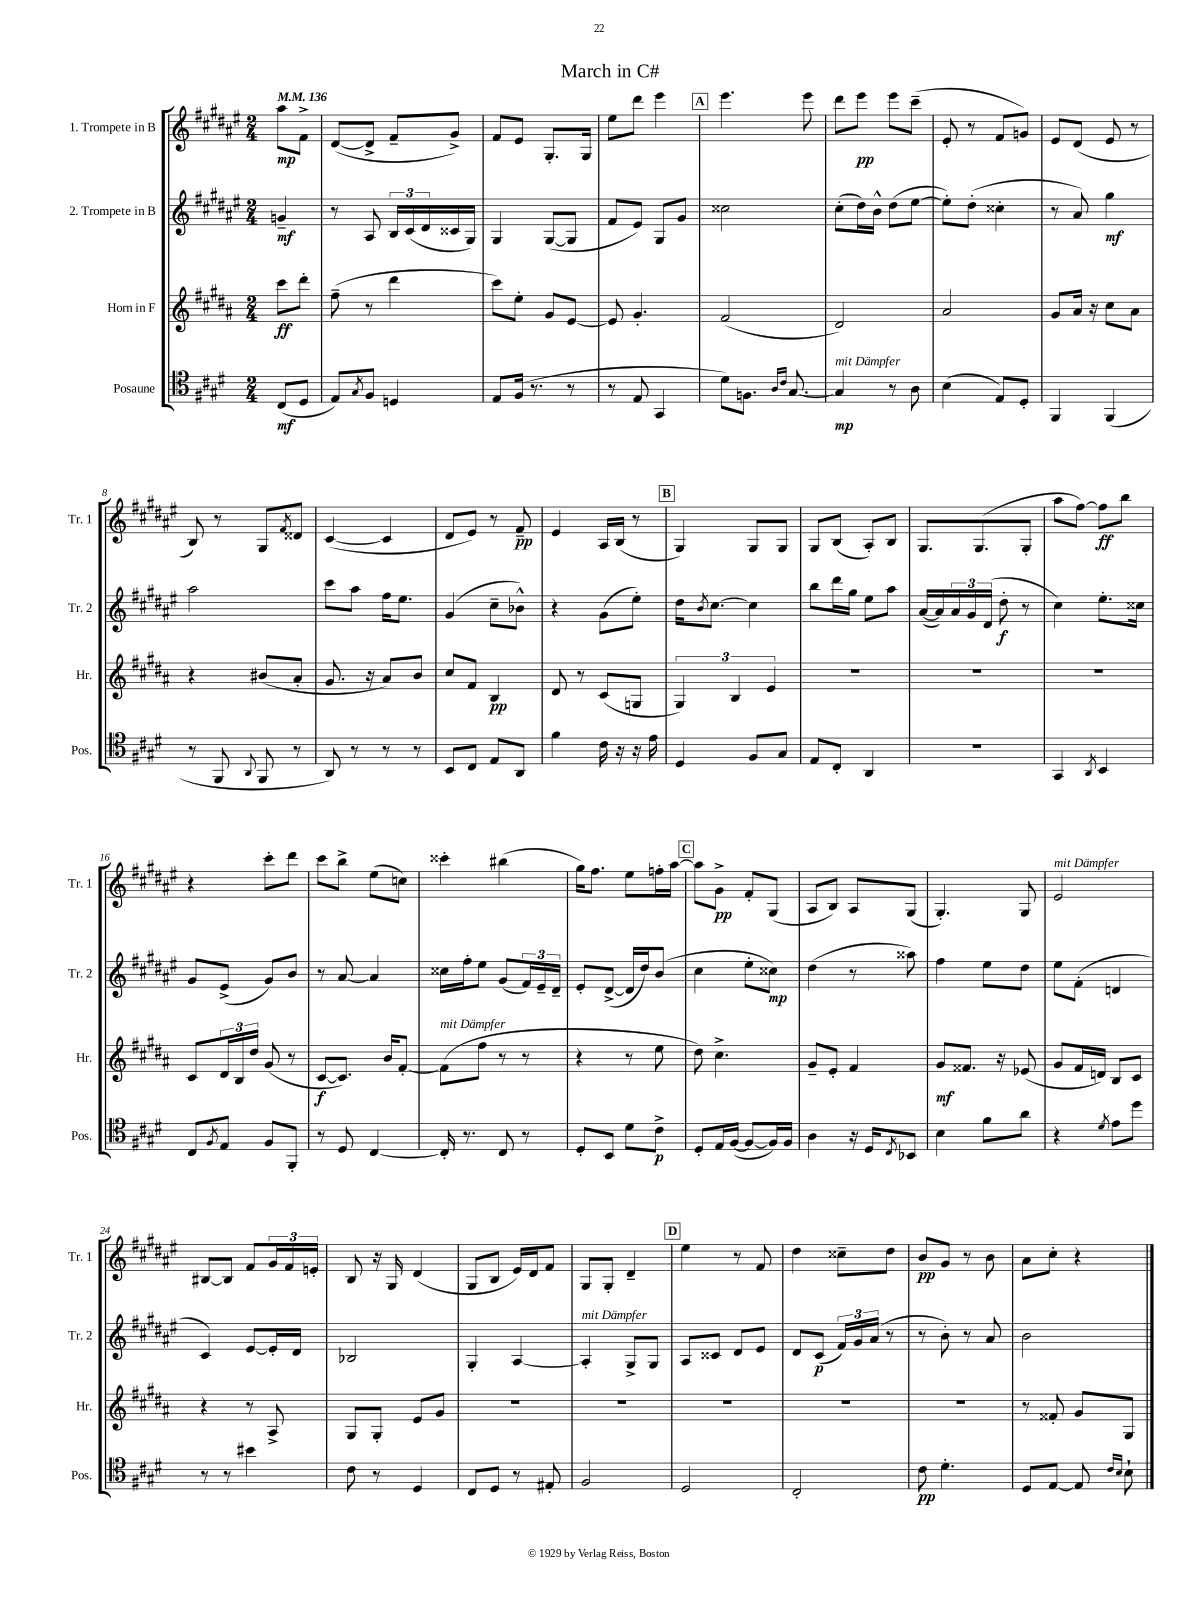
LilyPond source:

\header { title = "March in C#" }
<<
\new StaffGroup <<
\new Staff = "s0" \with { instrumentName = "1. Trompete in B" shortInstrumentName = "Tr. 1" } {
    \clef treble \key fis \major \numericTimeSignature \time 2/4 \partial 4 \tempo 4 = 136
    ais''8\mp fis'8-> |
    dis'8~( dis'8-> fis'8-- gis'8->) |
    fis'8 eis'8 gis8.-. gis16 |
    eis''8 dis'''8 eis'''4 |
    \mark \markup { \box "A" } eis'''4. eis'''8 |
    dis'''8 eis'''8\pp eis'''8 cis'''8--( |
    eis'8-. r8 fis'8 g'8) |
    eis'8 dis'8( eis'8 r8 |
    b8) r8 gis8 \acciaccatura { fis'8 } disis'8 |
    cis'4~( cis'4 |
    dis'8 eis'8) r8 fis'8--\pp |
    eis'4 ais16 b16( r8 |
    \mark \markup { \box "B" } gis4) gis8 gis8 |
    gis8 b8( ais8-.) b8 |
    gis8. gis8.( gis8-. |
    ais''8 fis''8~) fis''8\ff b''8 |
    r4 cis'''8-. dis'''8 |
    cis'''8 b''8-> eis''8( c''8) |
    cisis'''4-. bis''4( |
    gis''16) fis''8. eis''8 f''16-. ais''16~ |
    \mark \markup { \box "C" } ais''8 gis'8->\pp fis'8-. gis8( |
    ais8 b8) ais8 gis8( |
    gis4.-.) gis8 |
    eis'2^\markup { \italic "mit Dämpfer" } |
    bis8~ bis8 fis'8 \tuplet 3/2 { gis'16 fis'16 e'16-. } |
    b8 r16 gis16 dis'4( |
    gis8 b8 eis'16) dis'16 fis'8 |
    gis8 gis8-. dis'4-- |
    \mark \markup { \box "D" } eis''4 r8 fis'8 |
    dis''4 cisis''8-- dis''8 |
    b'8\pp gis'8 r8 b'8 |
    ais'8 cis''8-. r4 \bar "|." |
}
\new Staff = "s1" \with { instrumentName = "2. Trompete in B" shortInstrumentName = "Tr. 2" } {
    \clef treble \key fis \major \numericTimeSignature \time 2/4 \partial 4
    g'4--\mf |
    r8 ais8 \tuplet 3/2 { b16 cis'16( dis'16 } cisis'16 gis16) |
    gis4 gis8~( gis8 |
    fis'8 eis'8) gis8 gis'8 |
    \mark \markup { \box "A" } cisis''2 |
    cis''8-.( dis''16) b'16-^ dis''8( eis''8~ |
    eis''8-.) dis''8-.( cisis''4-. |
    r8 ais'8) gis''4\mf |
    ais''2 |
    cis'''8 ais''8 fis''16 eis''8. |
    gis'4( cis''8-- bes'8-^) |
    r4 gis'8( eis''8-.) |
    \mark \markup { \box "B" } dis''16 \acciaccatura { b'8 } cis''8.~ cis''4 |
    b''8 dis'''16 gis''16 eis''8 ais''8 |
    ais'16~( ais'16) \tuplet 3/2 { ais'16 gis'16 dis'16( } dis''8-.\f r8 |
    cis''4) eis''8.-. cisis''16 |
    gis'8 eis'8->( gis'8) b'8 |
    r8 ais'8~ ais'4 |
    cisis''16 fis''16-. eis''8 gis'8( \tuplet 3/2 { fis'16) eis'16-- dis'16-- } |
    eis'8-. dis'8~->( dis'16 dis''16) b'8( |
    \mark \markup { \box "C" } cis''4 eis''8-. cisis''8\mp) |
    dis''4( r8 aisis''8) |
    fis''4 eis''8 dis''8 |
    eis''8 fis'8-.( d'4 |
    cis'4) eis'8~ eis'16-. dis'16 |
    bes2 |
    gis4-. ais4~ |
    ais4-.^\markup { \italic "mit Dämpfer" } gis8-> gis8 |
    \mark \markup { \box "D" } ais8 cisis'8 dis'8 eis'8 |
    dis'8 cis'8\p( \tuplet 3/2 { fis'16) gis'16 ais'16( } r8 |
    r8 b'8-.) r8 ais'8 |
    b'2 \bar "|." |
}
\new Staff = "s2" \with { instrumentName = "Horn in F" shortInstrumentName = "Hr." } {
    \clef treble \key b \major \numericTimeSignature \time 2/4 \partial 4
    cis'''8\ff dis'''8-. |
    fis''8--( r8 dis'''4 |
    cis'''8) e''8-. gis'8 e'8~ |
    e'8 gis'4.-. |
    \mark \markup { \box "A" } fis'2( |
    dis'2) |
    ais'2 |
    gis'8 ais'16 r16 cis''8 ais'8 |
    r4 bis'8( ais'8-. |
    gis'8. r16 ais'8) b'8 |
    cis''8 fis'8 b4\pp |
    dis'8 r8 cis'8( g8 |
    \mark \markup { \box "B" } \tuplet 3/2 { gis4) b4 e'4 } |
    R2 |
    R2 |
    R2 |
    cis'8 \tuplet 3/2 { dis'16 b16 dis''16 } gis'8( r8 |
    cis'8~\f cis'8.) b'16 fis'8~-. |
    fis'8^\markup { \italic "mit Dämpfer" }( fis''8 r8 r8 |
    r4 r8 e''8 |
    \mark \markup { \box "C" } dis''8) cis''4.-> |
    gis'8-- e'8-. fis'4 |
    gis'8\mf fisis'8. r16 ees'8( |
    gis'8 fis'16 d'16) b8 cis'8 |
    r4 r8 ais8-> |
    gis8 gis8-. e'8 gis'8 |
    r2 |
    R2 |
    \mark \markup { \box "D" } R2 |
    R2 |
    R2 |
    r8 fisis'8-. gis'8 gis8 \bar "|." |
}
\new Staff = "s3" \with { instrumentName = "Posaune" shortInstrumentName = "Pos." } {
    \clef tenor \key e \major \numericTimeSignature \time 2/4 \partial 4
    cis8\mf( dis8 |
    e8) \acciaccatura { gis8 } fis8 d4 |
    e8 fis16( r8. r8 |
    r8 e8 gis,4 |
    \mark \markup { \box "A" } dis'8) f8. \grace { a16 cis'16 } gis8.~ |
    gis4\mp^\markup { \italic "mit Dämpfer" } r8 a8 |
    b4( e8) dis8-. |
    fis,4 fis,4( |
    r8 fis,8 \appoggiatura { a,8 } fis,8 r8 |
    a,8) r8 r8 r8 |
    b,8 cis8 e8 a,8 |
    fis'4 cis'16 r16 r16 e'16 |
    \mark \markup { \box "B" } dis4 fis8 gis8 |
    e8 cis8-. a,4 |
    R2 |
    gis,4 \acciaccatura { a,8 } b,4 |
    cis8 \acciaccatura { fis8 } e8 fis8 fis,8-. |
    r8 dis8 cis4~ |
    cis16-. r8. cis8 r8 |
    dis8-. b,8 dis'8 cis'8->\p |
    \mark \markup { \box "C" } dis8-. e16 fis16~( fis8~ fis16) fis16 |
    a4 r16 dis16 \acciaccatura { cis8 } bes,8 |
    b4 fis'8 a'8 |
    r4 \acciaccatura { dis'8 } e'8 dis''8 |
    r8 r8 bis'4 |
    cis'8 r8 dis4 |
    cis8 dis8 r8 eis8-. |
    fis2 |
    \mark \markup { \box "D" } dis2 |
    cis2-. |
    cis'8\pp dis'4.-. |
    dis8 e8~ e8 \grace { cis'16 b16 } b8-! \bar "|." |
}
>>
>>
